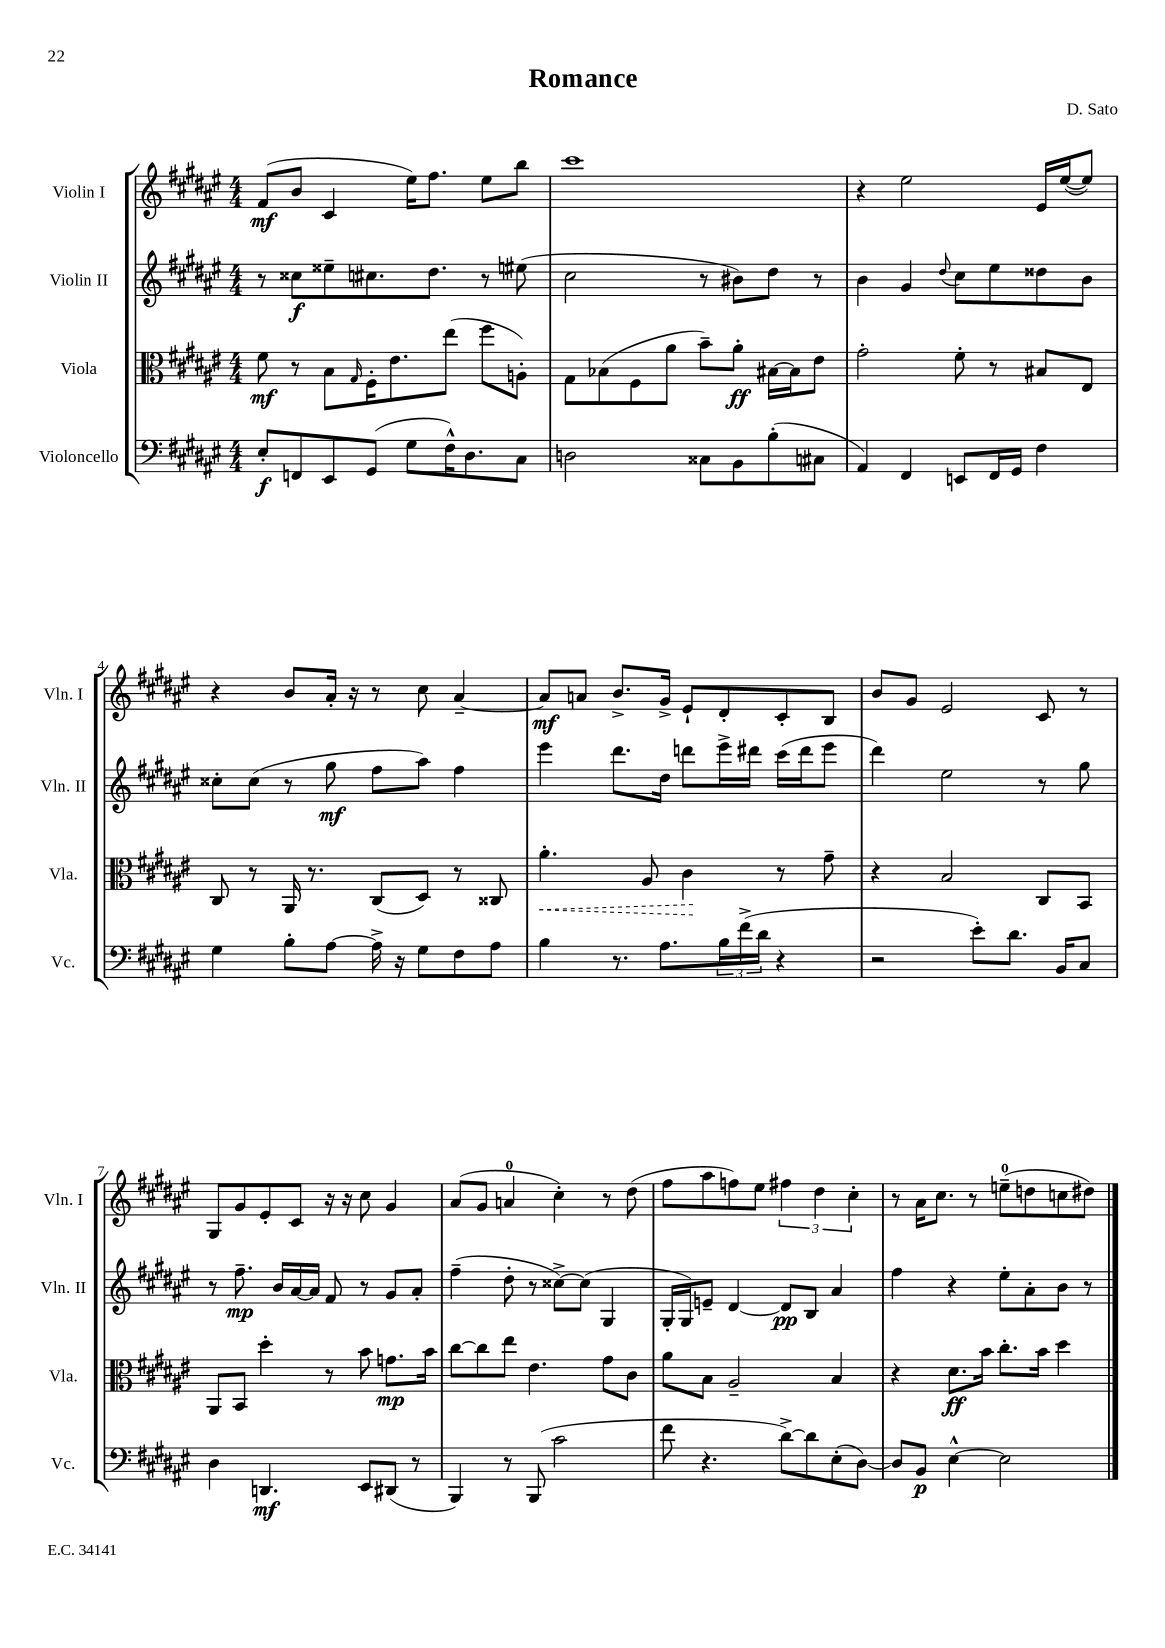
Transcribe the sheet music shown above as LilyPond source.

\header { title = "Romance" composer = "D. Sato" }
<<
\new StaffGroup <<
\new Staff = "s0" \with { instrumentName = "Violin I" shortInstrumentName = "Vln. I" } {
    \clef treble \key fis \major \numericTimeSignature \time 4/4
    fis'8\mf( b'8 cis'4 eis''16) fis''8. eis''8 b''8 |
    cis'''1 |
    r4 eis''2 eis'16 eis''16~( eis''8) |
    r4 b'8 ais'16-. r16 r8 cis''8 ais'4~-- |
    ais'8\mf a'8 b'8.-> gis'16-> eis'8-! dis'8-. cis'8-. b8 |
    b'8 gis'8 eis'2 cis'8 r8 |
    gis8 gis'8 eis'8-. cis'8 r16 r16 cis''8 gis'4 |
    ais'8( gis'8 a'4-0 cis''4-.) r8 dis''8( |
    fis''8 ais''8 f''8) eis''8 \tuplet 3/2 { fis''4 dis''4 cis''4-. } |
    r8 ais'16 cis''8. r8 e''8-0--( d''8 c''8 dis''8) \bar "|." |
}
\new Staff = "s1" \with { instrumentName = "Violin II" shortInstrumentName = "Vln. II" } {
    \clef treble \key fis \major \numericTimeSignature \time 4/4
    r8 cisis''8\f eisis''8-- cis''8. dis''8. r8 eis''8( |
    cis''2 r8 bis'8) dis''8 r8 |
    b'4 gis'4 \appoggiatura { dis''8 } cis''8 eis''8 disis''8 b'8 |
    cisis''8-. cisis''8( r8 gis''8\mf fis''8 ais''8) fis''4 |
    eis'''4 dis'''8. dis''16 d'''8 eis'''16-> dis'''16 cis'''16( dis'''16 eis'''8 |
    dis'''4) eis''2 r8 gis''8 |
    r8 fis''8.--\mp b'16 ais'16~ ais'16 fis'8 r8 gis'8 ais'8-. |
    fis''4--( dis''8-. r8 cisis''8~->) cisis''8( gis4 |
    gis16-. gis16) e'8-- dis'4~ dis'8\pp b8 ais'4 |
    fis''4 r4 eis''8-. ais'8-. b'8 r8 \bar "|." |
}
\new Staff = "s2" \with { instrumentName = "Viola" shortInstrumentName = "Vla." } {
    \clef alto \key fis \major \numericTimeSignature \time 4/4
    fis'8\mf r8 b8 \grace { gis16 } fis16-. eis'8. eis''8( fis''8 a8-.) |
    gis8 bes8( fis8 ais'8 b'8--) ais'8-.\ff bis16~ bis16 eis'8 |
    gis'2-. fis'8-. r8 bis8 eis8 |
    cis8 r8 ais,16 r8. cis8( dis8) r8 cisis8 |
    \once \override Hairpin.style = #'dashed-line ais'4.-.\< ais8 cis'4\! r8 gis'8-- |
    r4 b2 cis8 b,8 |
    ais,8 b,8 dis''4-. r8 b'8 g'8.\mp b'16 |
    cis''8~ cis''8 eis''8 eis'4. gis'8 cis'8 |
    ais'8 b8 ais2-- b4 |
    r4 dis'8.\ff b'16 cis''8.-. b'16 dis''4 \bar "|." |
}
\new Staff = "s3" \with { instrumentName = "Violoncello" shortInstrumentName = "Vc." } {
    \clef bass \key fis \major \numericTimeSignature \time 4/4
    eis8-.\f f,8 eis,8 gis,8( gis8 fis16-^) dis8. cis8 |
    d2 cisis8 b,8 b8-.( cis8 |
    ais,4) fis,4 e,8 fis,16 gis,16 fis4 |
    gis4 b8-. ais8~ ais16-> r16 gis8 fis8 ais8 |
    b4 r8. ais8. \tuplet 3/2 { b16 fis'16->( dis'16 } r4 |
    r2 eis'8-.) dis'8. b,16 cis8 |
    dis4 d,4.\mf eis,8 dis,8( r8 |
    b,,4) r8 b,,8( cis'2 |
    fis'8 r4. dis'8~->) dis'8 eis8-.( dis8~) |
    dis8 b,8\p eis4~-^ eis2 \bar "|." |
}
>>
>>
